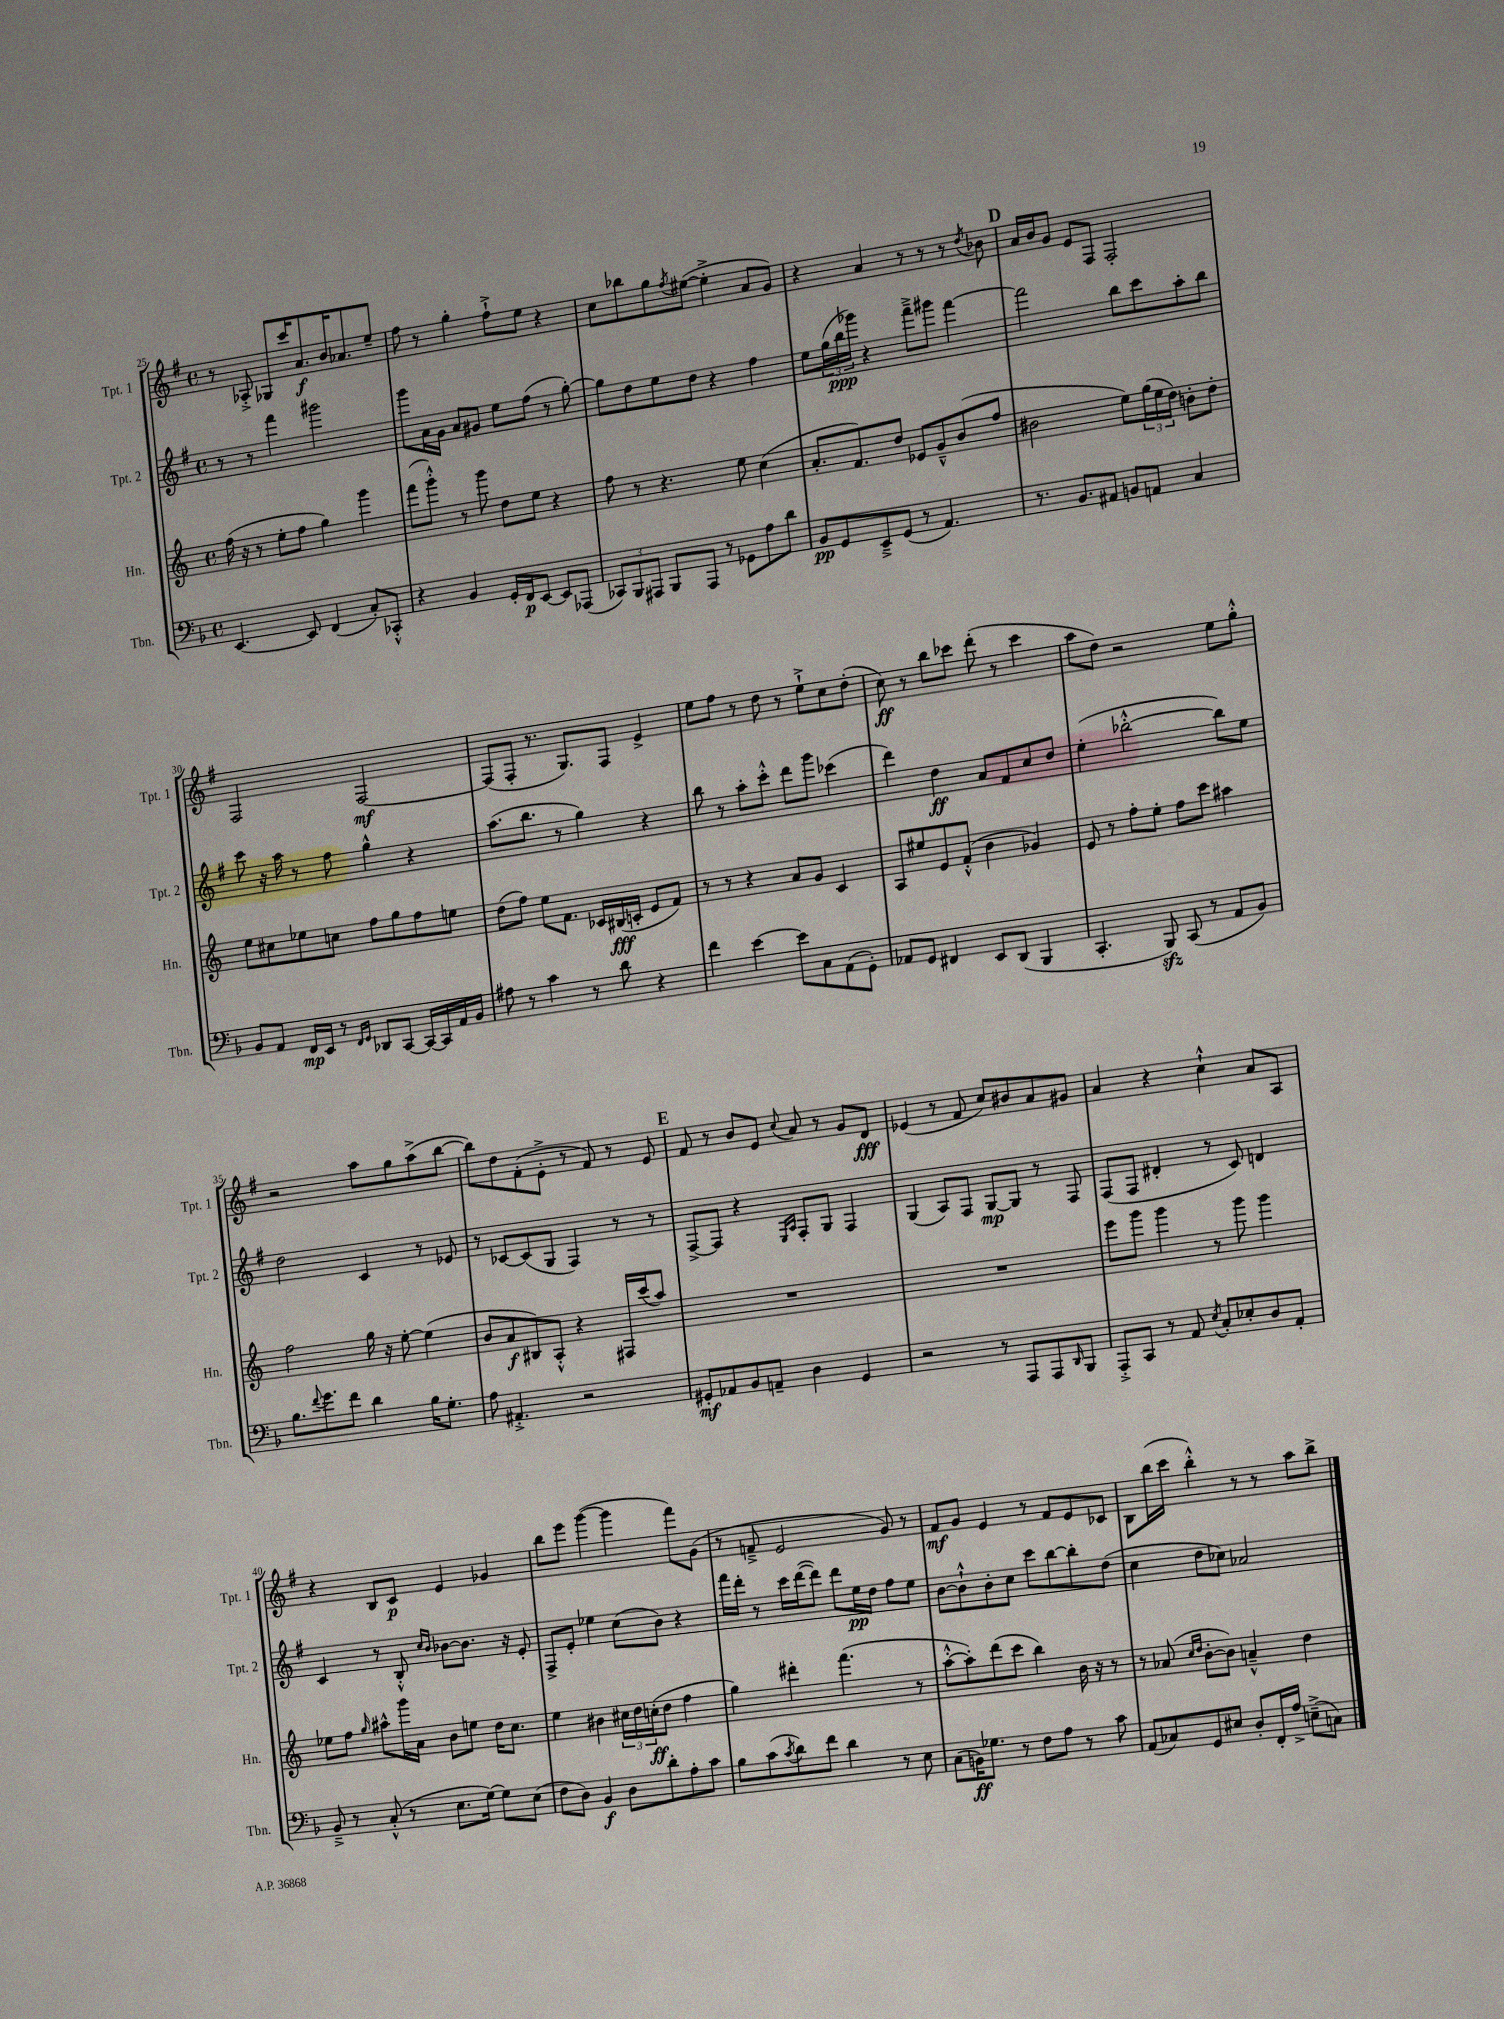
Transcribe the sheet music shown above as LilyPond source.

<<
\new StaffGroup <<
\new Staff = "s0" \with { instrumentName = "Tpt. 1" shortInstrumentName = "Tpt. 1" } {
    \clef treble \key g \major \defaultTimeSignature \time 4/4
    r8 aes8-.-> ges8 c'''16 a'8.\f b'16 aes'8. e''8-- |
    fis''8 r8 g''4-. fis''8-!-> e''8 r4 |
    c''8 bes''8 g''8 \acciaccatura { fis''8 } eis''8~( eis''4-.-> a'8 g'8) |
    r4 a'4 r8 r8 r8 \acciaccatura { d''8 } bes'8 |
    \mark \markup { \bold "D" } a'16 b'16 g'8 e'8 fis8 fis2-. |
    fis2 fis2~\mf |
    fis8( fis8-. r8. g8.) fis8 e'4-> |
    e''8 fis''8 r8 d''8 r8 e''8-!-> c''8 d''8-.( |
    c''8\ff) r8 b''8 ces'''8 d'''8-.( r8 ces'''4 |
    a''8 d''8) r2 e''8 g''8-.-^ |
    r2 a''8 g''8 a''8->( b''8~ |
    b''8) d''8 fis'8-.( e'8-.-> r8 fis'8) r8 e'8 |
    \mark \markup { \bold "E" } fis'8 r8 b'8 e'8 \appoggiatura { c''8 } a'8 r8 g'8 d'8\fff |
    ees'4( r8 fis'8 c''8) bis'8 a'8 gis'8 |
    a'4 r4 c''4-!-^ a'8 a8 |
    r4 b8 c'8\p e'4 ges'4 |
    b''8 e'''8 g'''4~( g'''4 fis'''8) g'8( |
    r8 f'8---> e'2 g'8) r8 |
    fis'8\mf g'8 e'4 r8 fis'8 e'8 ces'8 |
    b8 b''16( c'''16 b''4-.-^) r8 r8 a''8 b''8-> \bar "|." |
}
\new Staff = "s1" \with { instrumentName = "Tpt. 2" shortInstrumentName = "Tpt. 2" } {
    \clef treble \key g \major \defaultTimeSignature \time 4/4
    r8 r8 fis'''4 gis'''2 |
    g'''8 a'16 g'16 a'8 gis'8 e''8 fis''8( r8 g''8~-.) |
    g''8 d''8 e''8 d''8 r4 fis''4 |
    e''8 \tuplet 3/2 { g''16( b''16\ppp ges'''16) } r4 fis'''8---> gis'''8 fis'''4~ |
    \mark \markup { \bold "D" } fis'''2 b''8 c'''8 a''8-. b''8 |
    c'''8 r16 a''16 r8 fis''8 g''4-^ r4 |
    a''8.( b''8. r8 g''4) r4 |
    b''8 r8 a''8-. c'''8-.-^ d'''8 g'''8 ces'''4( |
    d'''4) d''4\ff a'8 fis'8 c''8 d''8 |
    e''4-.( bes''2~-.-^ bes''8) e''8 |
    d''2 c'4 r8 ees'8 |
    r8 ces'8~ ces'8( g8 fis4) r8 r8 |
    \mark \markup { \bold "E" } fis8~-> fis8 r4 \grace { e16 a16 } fis8-. g8 fis4 |
    g4( a8) fis8 g8~\mp g8 r8 fis8 |
    fis8( fis8 dis'4-. r8 c'8) d'4 |
    c'4 r8 b8-.-^ \grace { c''16 b'16 } bes'8~ bes'8. r16 e'8-. |
    fis8-> e'8-. ees''4 c''8( b'8) r4 |
    fis'''16 d'''16-. r8 c'''16 d'''16~( d'''8) d'''8 e''16\pp d''16 fis''8 e''8 |
    b'8~ b'8-!-^ b'8-. c''8 c'''8 b''8~ b''8-. d''8( |
    c''4 d''8 ces''8) aes'2 \bar "|." |
}
\new Staff = "s2" \with { instrumentName = "Hn." shortInstrumentName = "Hn." } {
    \clef treble \key c \major \defaultTimeSignature \time 4/4
    f''16( r16 r8 e''8-. f''8 g''4) g'''4 |
    f'''8( g'''8-.-^) r8 g'''8 d''8 e''8 r4 |
    f''8 r8 r4. e''8 c''4( |
    a'8.-. f'8.) d''8 ees'8 g'8---^ b'8( f''8 |
    \mark \markup { \bold "D" } bis'2 e''8) \tuplet 3/2 { g''16( e''16 d''16) } b'8-. d''8-. |
    e''8 cis''8 ees''8 c''8 f''8 g''8 f''8 e''8 |
    d''8( f''8) e''8 f'8. ces'16 bis16\fff( c'16-. e'8 f'8) |
    r8 r8 r4 a'8 g'8 c'4 |
    a8 eis''8 e'8 f'8-.-^( b'4 ges'4) |
    e'8 r8 f''8-. e''8-. f''8 c'''8 ais''4 |
    f''2 g''16 r16 e''8~-. e''4( |
    b'8 a'8\f bis8) a8-.-^ r4 fis16 c'''16( a''8) |
    \mark \markup { \bold "E" } R1 |
    R1 |
    e'''8 g'''8 g'''4 r8 g'''8 g'''4 |
    ees''8 f''8 \grace { g''16 } ais''8-^ g'''16 a'16 b'8 e''8 d''16 c''8. |
    e''4 bis'4 \tuplet 3/2 { cis''16 d''16 c''16-.\ff( } d''8 f''4 |
    g''4) dis'''4-. f'''4.( r8 |
    a''8~-.-^ a''8-.) d'''8( c'''8 b''4) b'16 r16 r8 |
    r8 aes'8( \grace { c''16 d''16 } b'8~-. b'8) a'4---^ d''4 \bar "|." |
}
\new Staff = "s3" \with { instrumentName = "Tbn." shortInstrumentName = "Tbn." } {
    \clef bass \key f \major \defaultTimeSignature \time 4/4
    e,4.~ e,8 f,4( c8-.) ces,8-.-^ |
    r4 bes,4 g,16-. f,16\p e,8~ e,8 aes,,8( |
    \tuplet 3/2 { ces,8) bes,,8 ais,,8 } bes,,8 ais,,8 r8 ges,8 a8 d'8 |
    bes,8\pp g,8 e,8---> g,8( r8 a,4.) |
    \mark \markup { \bold "D" } r8. bes,8. ais,8 b,8 a,8 c4 |
    bes,8 a,8 f,16\mp e,16 r8 \grace { f,16 g,16 } des,8 c,8~ c,16~ c,16 a,16 bes,16 |
    ais8 r8 c'4 r8 d'8 r4 |
    f'4 e'4~ e'8 c8 a,8( g,8-.) |
    aes,8 g,8 fis,4 e,8 d,8( bes,,4 |
    c,4.-. bes,,8\sfz) c,8( r8 a,8 bes,8) |
    bes8. \appoggiatura { f'8 } g'8. f'8 d'4 bes16 g8.-. |
    a8 ais,4.-.-> r2 |
    \mark \markup { \bold "E" } gis,8-.\mf aes,8 bes,8 a,8-- d4 gis,4 |
    r2 r8 a,,8 a,,8 \grace { d,16 } bes,,8 |
    a,,8-.-> c,8 r8 a,8 \acciaccatura { e8 } c8-. ees8-. d8 a,8-. |
    bes,8---> r8 c8-.-^( r8 e8. g16~) g8 e8( |
    f8 d8) bes,4\f d8 d'8-. a8-. c'8 |
    bes8 c'8( \acciaccatura { c'8 } d'8) f'8 d'4 r8 e8 |
    c8( b,16\ff) ges8. r8 f8 a8 r8 c'8 |
    a,8( ces8) g,8 eis8 d8-. f,16-. a16-> e8--->( c8) \bar "|." |
}
>>
>>
\layout { \context { \Score currentBarNumber = #25 } }
